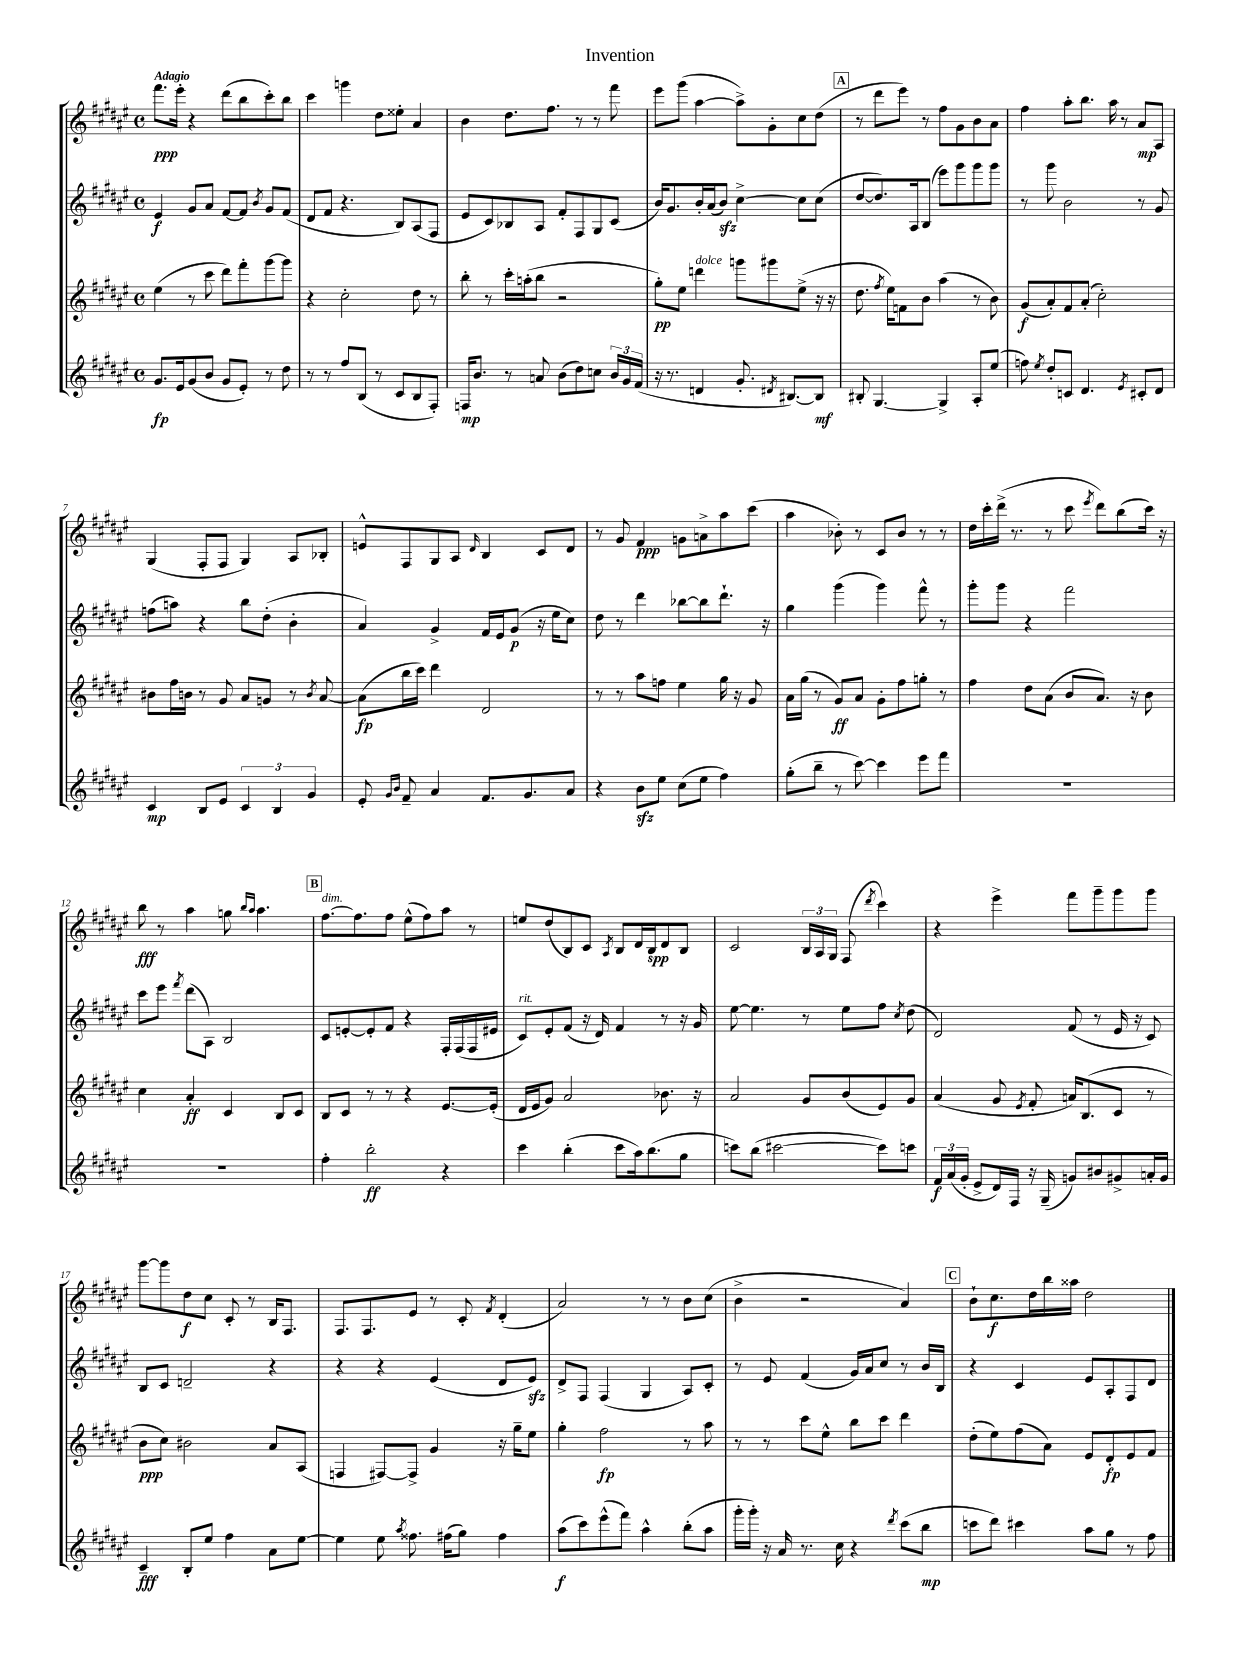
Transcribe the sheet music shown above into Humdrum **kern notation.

**kern	**dynam	**kern	**dynam	**kern	**dynam	**kern	**dynam
*part4	*part4	*part3	*part3	*part2	*part2	*part1	*part1
*staff4	*staff4	*staff3	*staff3	*staff2	*staff2	*staff1	*staff1
*clefG2	*	*clefG2	*	*clefG2	*	*clefG2	*
*k[f#c#g#d#a#e#]	*	*k[f#c#g#d#a#e#]	*	*k[f#c#g#d#a#e#]	*	*k[f#c#g#d#a#e#]	*
*M4/4	*	*M4/4	*	*M4/4	*	*M4/4	*
*met(c)	*	*met(c)	*	*met(c)	*	*met(c)	*
=1	=1	=1	=1	=1	=1	=1	=1
!	!	!	!	!	!	!LO:TX:a:B:t=Adagio	!
8.g#/L	fp	(4ee#\	.	4e#/	f	8.fff#\L	ppp
16e#/k	.	.	.	.	.	16eee#'\Jk	.
(8g#/	.	8r	.	8g#/L	.	4r	.
8b/J	.	8ccc#\	.	8a#/J	.	.	.
8g#/L	.	8ddd#\L)	.	[8f#/L	.	(8ddd#\L	.
8e#'/J)	.	8fff#'\	.	8f#/J]	.	8bb\	.
.	.	.	.	8qb/	.	.	.
8r	.	[8ggg#\	.	8g#/L	.	8ccc#'\)	.
8dd#\	.	8ggg#\J]	.	(8f#/J	.	8bb\J	.
=2	=2	=2	=2	=2	=2	=2	=2
8r	.	4r	.	8d#/L	.	4ccc#\	.
8r	.	.	.	8f#/J	.	.	.
8ff#/L	.	2cc#'\	.	4.r	.	4gggn\	.
(8B/J	.	.	.	.	.	.	.
8r	.	.	.	.	.	8dd#\L	.
8c#/L	.	.	.	8B/L)	.	8ee##X'\J	.
8B/	.	8dd#\	.	(8A#/	.	4a#/	.
8F#'/J)	.	8r	.	8F#/J	.	.	.
=3	=3	=3	=3	=3	=3	=3	=3
16Fn/KL	mp	8bb'\	.	8e#/L	.	4b\	.
8.b/J	.	.	.	.	.	.	.
.	.	8r	.	8c#/)	.	.	.
8r	.	16ccc#'\LL	.	8B-X/	.	8.dd#\L	.
.	.	(16aan'\J	.	.	.	.	.
8an/	.	8bb\J	.	8A#/J	.	.	.
.	.	.	.	.	.	8.ff#\J	.
(8b\L	.	2r	.	8f#'/L	.	.	.
8dd#\)	.	.	.	8F#/	.	8r	.
8ccn\J	.	.	.	8G#/	.	8r	.
24b/LL	.	.	.	(8c#/J	.	8fff#\	.
24g#/	.	.	.	.	.	.	.
(24f#/JJ	.	.	.	.	.	.	.
=4	=4	=4	=4	=4	=4	=4	=4
16r	.	8gg#'\L)	pp	16b/KL)	.	8eee#\L	.
8.r	.	.	.	8.g#/	.	.	.
.	.	8ee#\J	.	.	.	(8ggg#\J	.
!	!	!LO:TX:a:i:t=dolce	!	!	!	!	!
4dn/	.	4dddn\	.	16b'/L	.	[4aa#\	.
.	.	.	.	(16a#/J	.	.	.
.	.	.	.	8bzz/J)	.	.	.
8.g#'/	.	8gggn\L	.	[4cc#^\	.	8aa#^\L])	.
.	.	8ggg#X\	.	.	.	8g#'\	.
8qd#X/	.	.	.	.	.	.	.
[8.B#X/L)	.	.	.	.	.	.	.
.	.	(8ee#^\J	.	8cc#\L]	.	8cc#\	.
8B#/J]	mf	16r	.	(8cc#\J	.	(8dd#\J	.
.	.	16r	.	.	.	.	.
!!LO:REH:place=s1:t=A
=5	=5	=5	=5	=5	=5	=5	=5
8B#X'/	.	8.dd#\	.	[8dd#/L	.	8r	.
[4.G#/	.	.	.	8.dd#/])	.	8ddd#\L	.
.	.	8qff#/	.	.	.	.	.
.	.	16ee#\KL)	.	.	.	.	.
.	.	8fn\	.	.	.	8eee#\J)	.
.	.	.	.	16A#/k	.	.	.
.	.	8b\J	.	(8B/J	.	8r	.
4G#^/]	.	(4aa#\	.	8eee#\L)	.	8ff#\L	.
.	.	.	.	8ggg#\	.	8g#\	.
8A#'/L	.	8r	.	8ggg#\	.	8b\	.
(8ee#/J	.	8b\)	.	8ggg#\J	.	8a#\J	.
=6	=6	=6	=6	=6	=6	=6	=6
8ffn\)	.	(8g#/L	f	8r	.	4ff#\	.
8qee#/	.	.	.	.	.	.	.
8dd#'/L	.	8a#'/)	.	8ggg#\	.	.	.
8cn/J	.	8f#/	.	2b\	.	8aa#'\L	.
4.d#/	.	(8a#'/J	.	.	.	8.bb\J	.
.	.	2cc#'\)	.	.	.	.	.
.	.	.	.	.	.	16aa#\	.
.	.	.	.	.	.	8r	.
8qe#/	.	.	.	.	.	.	.
8c#X'/L	.	.	.	8r	.	8a#/L	mp
8d#/J	.	.	.	8g#/	.	8A#/J	.
!!LO:LB:g=z
=7	=7	=7	=7	=7	=7	=7	=7
4c#/	mp	8b#X\L	.	(8ffn\L	.	(4G#/	.
.	.	16ff#\L	.	8aan\J)	.	.	.
.	.	16bn\JJ	.	.	.	.	.
8B/L	.	8r	.	4r	.	8F#'/L	.
8e#/J	.	8g#/	.	.	.	8F#/J	.
6c#/	.	8a#/L	.	8bb\L	.	4G#/)	.
.	.	8gn/J	.	(8dd#'\J	.	.	.
6B/	.	.	.	.	.	.	.
.	.	8r	.	4b'\	.	8A#/L	.
6g#/	.	.	.	.	.	.	.
.	.	8qb/	.	.	.	.	.
.	.	[8a#/	.	.	.	8B-X'/J	.
=8	=8	=8	=8	=8	=8	=8	=8
8e#'/	.	(8a#\L]	fp	4a#/)	.	8en^^/L	.
16qqg#/LL	.	.	.	.	.	.	.
16qqb/JJ	.	.	.	.	.	.	.
8f#~/	.	16bb\L	.	.	.	8F#/	.
.	.	16ccc#\JJ)	.	.	.	.	.
4a#/	.	4ddd#\	.	4g#^/	.	8G#/	.
.	.	.	.	.	.	8A#/J	.
.	.	.	.	.	.	16qqd#/	.
8.f#/L	.	2d#/	.	16f#/LL	.	4B/	.
.	.	.	.	16e#/J	.	.	.
.	.	.	.	(8g#/J	p	.	.
8.g#/	.	.	.	.	.	.	.
.	.	.	.	16r	.	8c#/L	.
.	.	.	.	16ee#\KL	.	.	.
8a#/J	.	.	.	8cc#\J)	.	8d#/J	.
=9	=9	=9	=9	=9	=9	=9	=9
4r	.	8r	.	8dd#\	.	8r	.
.	.	8r	.	8r	.	8g#/	.
8bzz\L	.	8aa#\L	.	4ddd#\	.	4f#/	ppp
8ee#\J	.	8ffn\J	.	.	.	.	.
(8cc#\L	.	4ee#\	.	[8bb-X\L	.	8gn\L	.
8ee#\J	.	.	.	8bb-\]	.	8an^\	.
4ff#\)	.	16gg#\	.	8.ddd#`\J	.	8aa#\	.
.	.	16r	.	.	.	.	.
.	.	8g#/	.	.	.	(8ccc#\J	.
.	.	.	.	16r	.	.	.
=10	=10	=10	=10	=10	=10	=10	=10
(8gg#'\L	.	16a#\LL	.	4gg#\	.	4aa#\	.
.	.	(16gg#\JJ	.	.	.	.	.
8bb~\J	.	8r	.	.	.	.	.
8r	.	8g#/L)	ff	(4ggg#\	.	8b-X'\)	.
[8ccc#\)	.	8a#/J	.	.	.	8r	.
4ccc#\]	.	8g#'\L	.	4ggg#\)	.	8c#/L	.
.	.	8ff#\	.	.	.	8b-/J	.
8eee#\L	.	8ggn'\J	.	8fff#^^\	.	8r	.
8fff#\J	.	8r	.	8r	.	8r	.
=11	=11	=11	=11	=11	=11	=11	=11
1r	.	4ff#\	.	8ggg#'\L	.	16dd#\LL	.
.	.	.	.	.	.	16ccc#'\	.
.	.	.	.	8ggg#\J	.	(16ddd#^\JJ	.
.	.	.	.	.	.	8.r	.
.	.	8dd#\L	.	4r	.	.	.
.	.	(8a#\J	.	.	.	8r	.
.	.	8b/L	.	2fff#\	.	8ccc#\	.
.	.	.	.	.	.	8qeee#/	.
.	.	8.a#/J)	.	.	.	8ddd#\L)	.
.	.	.	.	.	.	(8bb\	.
.	.	16r	.	.	.	.	.
.	.	8b\	.	.	.	16ccc#\Jk)	.
.	.	.	.	.	.	16r	.
!!LO:LB:g=z
=12	=12	=12	=12	=12	=12	=12	=12
1r	.	4cc#\	.	8ccc#\L	.	8bb\	fff
.	.	.	.	8eee#\J	.	8r	.
.	.	.	.	8qfff#/	.	.	.
.	.	4a#'/	ff	(8ddd#\L	.	4aa#\	.
.	.	.	.	8A#\J)	.	.	.
.	.	4c#/	.	2B/	.	8ggn\	.
.	.	.	.	.	.	16qqbb/LL	.
.	.	.	.	.	.	16qqaa#/JJ	.
.	.	.	.	.	.	4.aa#\	.
.	.	8B/L	.	.	.	.	.
.	.	8c#/J	.	.	.	.	.
!!LO:REH:place=s1:t=B
=13	=13	=13	=13	=13	=13	=13	=13
!	!	!	!	!	!	!LO:TX:a:i:t=dim.	!
4ff#'\	.	8B/L	.	8c#/L	.	[8.ff#\L	.
.	.	8c#/J	.	[8en'/	.	.	.
.	.	.	.	.	.	8.ff#\]	.
2bb'\	ff	8r	.	8e'/]	.	.	.
.	.	8r	.	8f#/J	.	8ff#\J	.
.	.	4r	.	4r	.	(8ee#^^\L	.
.	.	.	.	.	.	8ff#\)	.
4r	.	[8.e#/L	.	16F#'/LL	.	8aa#\J	.
.	.	.	.	(16F#/	.	.	.
.	.	.	.	16F#/	.	8r	.
.	.	(16e#'/Jk]	.	16e#X/JJ	.	.	.
=14	=14	=14	=14	=14	=14	=14	=14
!	!	!	!	!LO:TX:a:i:t=rit.	!	!	!
4ccc#\	.	16d#/LL	.	8c#/L)	.	8een/L	.
.	.	16e#/J	.	.	.	.	.
.	.	8g#/J)	.	8e#'/	.	(8dd#/	.
(4bb'\	.	2a#/	.	(8f#/J	.	8B/)	.
.	.	.	.	16r	.	8c#/J	.
.	.	.	.	16d#/)	.	.	.
.	.	.	.	.	.	8qA#/	.
8ccc#\L	.	.	.	4f#/	.	8B/L	.
16aa#\k)	.	.	.	.	.	16d#/L	.
(8.bb\	.	.	.	.	.	16B/J	spp
.	.	8.b-X\	.	8r	.	8d#/	.
8gg#\J	.	.	.	16r	.	8B/J	.
.	.	16r	.	16g#/	.	.	.
=15	=15	=15	=15	=15	=15	=15	=15
8cccn\L)	.	2a#/	.	[8ee#\	.	2c#/	.
(8bb\J	.	.	.	4.ee#\]	.	.	.
[2ccc#X\	.	.	.	.	.	.	.
.	.	8g#/L	.	8r	.	24B/LL	.
.	.	.	.	.	.	24A#/	.
.	.	.	.	.	.	24G#/JJ	.
.	.	(8b/	.	8ee#\L	.	(8F#/	.
.	.	.	.	.	.	8qddd#/	.
8ccc#\L])	.	8e#/)	.	8ff#\J	.	4ccc#\)	.
.	.	.	.	8qcc#/	.	.	.
8cccn\J	.	8g#/J	.	(8dd#\	.	.	.
=16	=16	=16	=16	=16	=16	=16	=16
24f#/LL	f	(4a#/	.	2d#/)	.	4r	.
(24a#/	.	.	.	.	.	.	.
24g#'/JJ	.	.	.	.	.	.	.
8e#^/L	.	.	.	.	.	.	.
16d#/L)	.	8g#/	.	.	.	4eee#^\	.
16F#/JJ	.	.	.	.	.	.	.
.	.	8qe#/	.	.	.	.	.
16r	.	8f#'/	.	.	.	.	.
(16G#~/	.	.	.	.	.	.	.
8gn/L)	.	16an/KL)	.	(8f#/	.	8fff#\L	.
.	.	(8.B/	.	.	.	.	.
8b#X/	.	.	.	8r	.	8ggg#~\	.
8g#X^/	.	8c#/J	.	16e#/	.	8ggg#\	.
.	.	.	.	16r	.	.	.
16an'/L	.	8r	.	8c#/)	.	8ggg#\J	.
16g#/JJ	.	.	.	.	.	.	.
!!LO:LB:g=z
=17	=17	=17	=17	=17	=17	=17	=17
4c#~/	fff	8b\L	ppp	8B/L	.	[8ggg#\L	.
.	.	8cc#\J)	.	8c#/J	.	8ggg#\]	.
8B'/L	.	2b#X\	.	2dn~/	.	8dd#\	f
8ee#/J	.	.	.	.	.	8cc#\J	.
4ff#\	.	.	.	.	.	8c#'/	.
.	.	.	.	.	.	8r	.
8a#\L	.	8a#/L	.	4r	.	16B/KL	.
.	.	.	.	.	.	8.F#/J	.
[8ee#\J	.	(8A#/J	.	.	.	.	.
=18	=18	=18	=18	=18	=18	=18	=18
4ee#\]	.	4Fn/	.	4r	.	8.F#/L	.
.	.	.	.	.	.	8.F#/	.
8ee#\	.	[8F#X/L)	.	4r	.	.	.
8qaa#/	.	.	.	.	.	.	.
8.ff##X\	.	8F#^/J]	.	.	.	8e#/J	.
.	.	4g#/	.	(4e#/	.	8r	.
(16ff#X\KL	.	.	.	.	.	.	.
8gg#\J)	.	.	.	.	.	8c#'/	.
.	.	.	.	.	.	8qf#/	.
4ff#\	.	16r	.	8d#/L	.	(4d#'/	.
.	.	16gg#~\KL	.	.	.	.	.
.	.	8ee#\J	.	8e#zz/J)	.	.	.
=19	=19	=19	=19	=19	=19	=19	=19
(8aa#\L	f	4gg#'\	.	8d#^/L	.	2a#/)	.
8ccc#\)	.	.	.	8F#/J	.	.	.
(8eee#^^\	.	2ff#\	fp	(4F#/	.	.	.
8fff#\J)	.	.	.	.	.	.	.
4aa#^^\	.	.	.	4G#/	.	8r	.
.	.	.	.	.	.	8r	.
(8bb'\L	.	8r	.	8A#/L)	.	8b\L	.
8aa#\J	.	8aa#\	.	8c#'/J	.	(8cc#\J	.
=20	=20	=20	=20	=20	=20	=20	=20
16ggg#'\LL	.	8r	.	8r	.	4b^\	.
16ggg#'\JJ)	.	.	.	.	.	.	.
16r	.	8r	.	8e#/	.	.	.
16a#/	.	.	.	.	.	.	.
8.r	.	8ccc#\L	.	(4f#/	.	2r	.
.	.	8ee#^^\J	.	.	.	.	.
16cc#\	.	.	.	.	.	.	.
4r	.	8bb\L	.	16g#/LL)	.	.	.
.	.	.	.	16a#/J	.	.	.
.	.	8ccc#\J	.	8cc#/J	.	.	.
8qddd#/	.	.	.	.	.	.	.
(8ccc#\L	.	4ddd#\	.	8r	.	4a#/)	.
8bb\J	mp	.	.	16b/LL	.	.	.
.	.	.	.	16B/JJ	.	.	.
!!LO:REH:place=s1:t=C
=21	=21	=21	=21	=21	=21	=21	=21
8cccn\L	.	(8dd#'\L	.	4r	.	8b`\L	.
8ddd#\J)	.	8ee#\)	.	.	.	8.cc#\	f
4ccc#X\	.	(8ff#\	.	4c#/	.	.	.
.	.	.	.	.	.	16dd#\L	.
.	.	8a#\J)	.	.	.	16bb\	.
.	.	.	.	.	.	16aa##X\JJ	.
8aa#\L	.	8e#/L	.	8e#/L	.	2dd#\	.
8gg#\J	.	8d#'/	fp	8A#'/	.	.	.
8r	.	8e#/	.	8F#/	.	.	.
8ff#\	.	8f#/J	.	8d#/J	.	.	.
==	==	==	==	==	==	==	==
*-	*-	*-	*-	*-	*-	*-	*-
